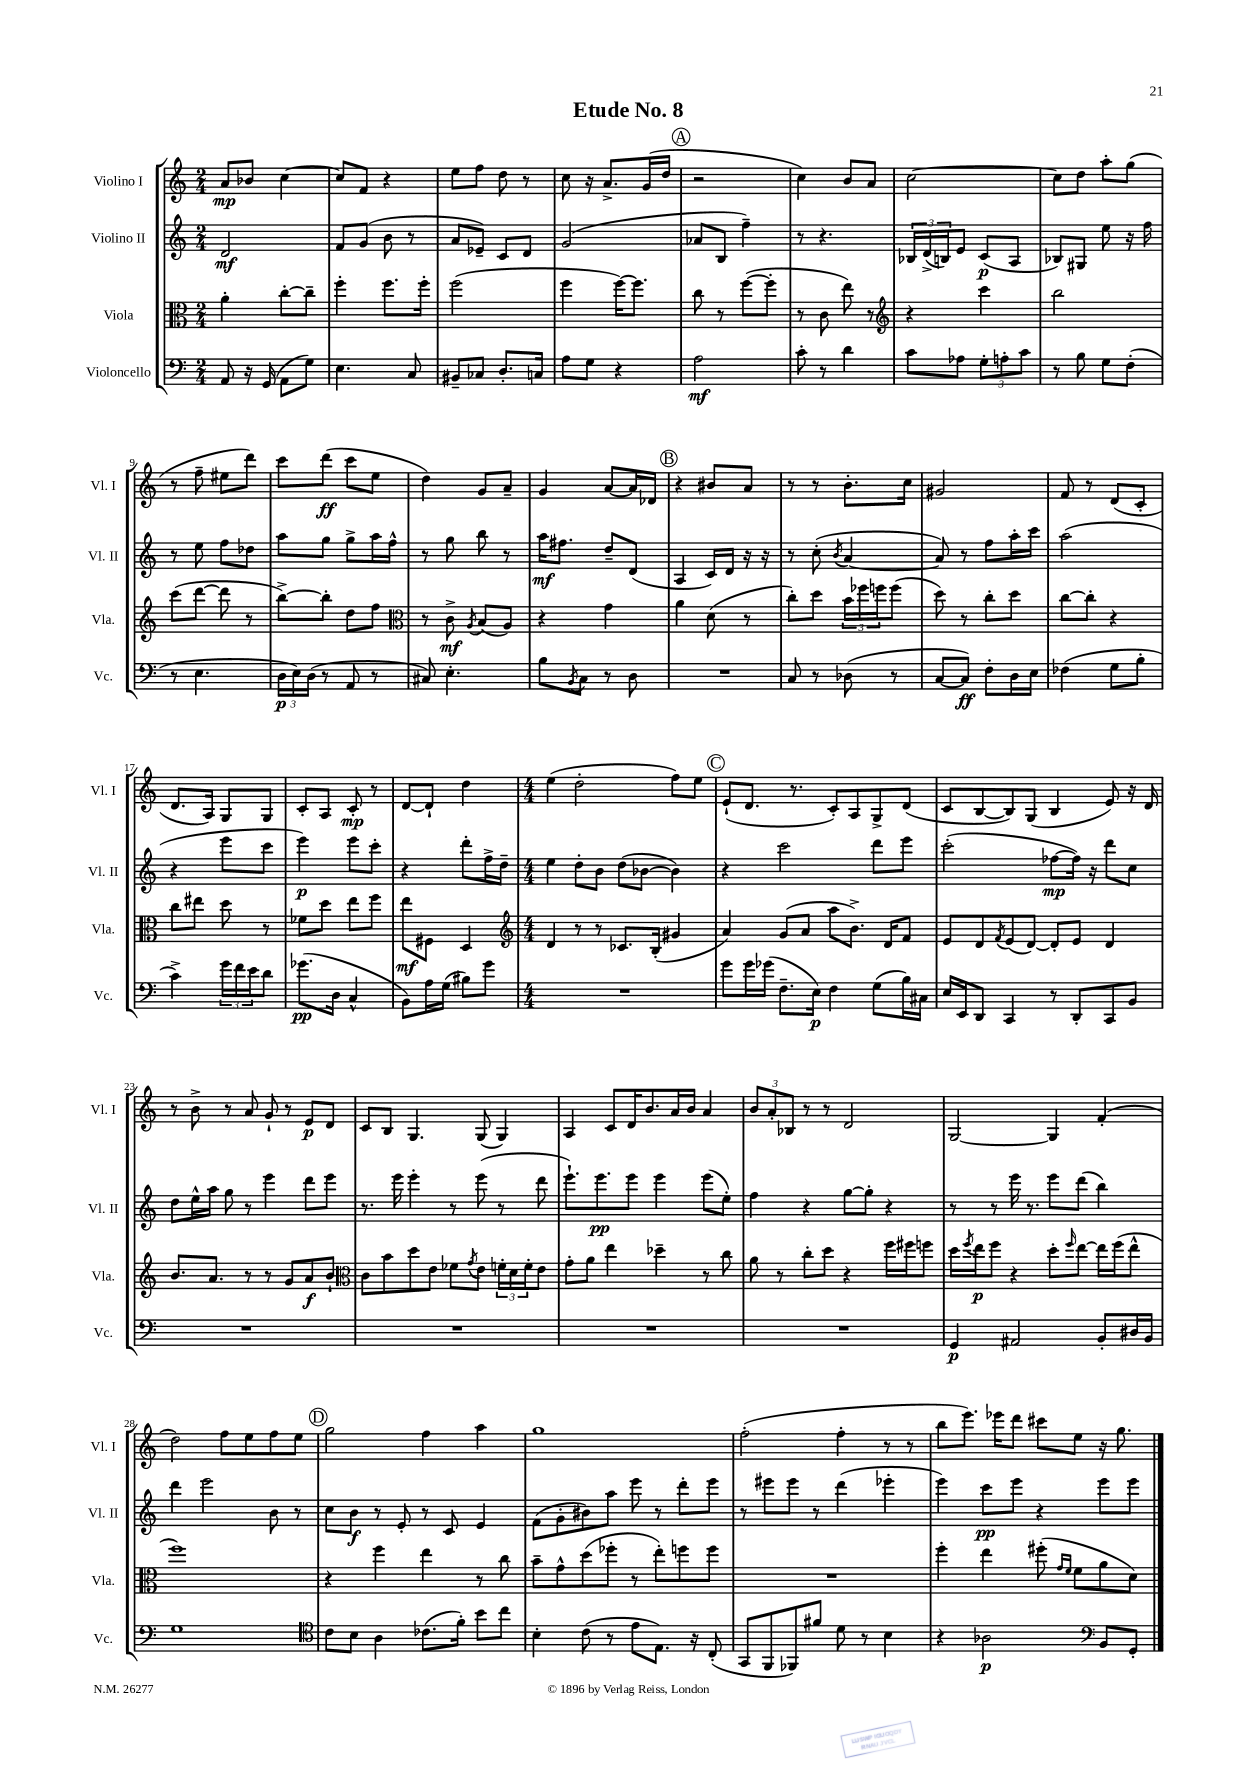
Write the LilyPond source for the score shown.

\header { title = "Etude No. 8" }
<<
\new StaffGroup <<
\new Staff = "s0" \with { instrumentName = "Violino I" shortInstrumentName = "Vl. I" } {
    \clef treble \key c \major \numericTimeSignature \time 2/4
    a'8\mp bes'8 c''4~ |
    c''8 f'8 r4 |
    e''8 f''8 d''8 r8 |
    c''8 r16 a'8.-> g'16( d''16 |
    \mark \markup { \circle "A" } r2 |
    c''4) b'8 a'8 |
    c''2~ |
    c''8 d''8 a''8-. g''8( |
    r8 f''8-- eis''8 d'''8) |
    c'''8 d'''8\ff( c'''8 e''8 |
    d''4) g'8 a'8-- |
    g'4 a'8~ a'16 des'16 |
    \mark \markup { \circle "B" } r4 bis'8 a'8 |
    r8 r8 b'8.-. c''16 |
    gis'2 |
    f'8 r8 d'8( c'8-. |
    d'8. a16) g8 g8 |
    c'8-. a8 c'8-.\mp r8 |
    d'8~ d'8-! d''4 |
    \numericTimeSignature \time 4/4 e''4( d''2-. f''8) e''8 |
    \mark \markup { \circle "C" } e'8-!( d'8. r8. c'8-.) a8 g8-> d'8( |
    c'8 b8~ b8) g8( b4 e'8) r16 d'16 |
    r8 b'8-> r8 a'8 g'8-! r8 e'8\p d'8 |
    c'8 b8 g4. g8( g4) |
    a4 c'8 d'16 b'8. a'16 b'16 a'4 |
    \tuplet 3/2 { b'8 a'8-. bes8 } r8 r8 d'2 |
    g2~ g4 f'4-.( |
    d''2) f''8 e''8 f''8 e''8 |
    \mark \markup { \circle "D" } g''2 f''4 a''4 |
    g''1 |
    f''2-.( f''4-. r8 r8 |
    b''8 e'''8.) ees'''16 d'''8 cis'''8 e''8 r16 g''8. \bar "|." |
}
\new Staff = "s1" \with { instrumentName = "Violino II" shortInstrumentName = "Vl. II" } {
    \clef treble \key c \major \numericTimeSignature \time 2/4
    d'2\mf |
    f'8 g'8( b'8 r8 |
    a'8 ees'8--) c'8 d'8 |
    g'2( |
    \mark \markup { \circle "A" } aes'8 b8 f''4--) |
    r8 r4. |
    \tuplet 3/2 { bes16 d'16->( b16) } e'8 c'8\p( a8 |
    bes8) gis8 e''8 r16 f''16 |
    r8 e''8 f''8 des''8 |
    a''8 g''8 g''8-> a''16 f''16-^ |
    r8 g''8 b''8 r8 |
    a''16\mf fis''8. d''8-- d'8( |
    \mark \markup { \circle "B" } a4 c'16) d'16 r16 r16 |
    r8 c''8-.( \acciaccatura { b'8 } a'4~ |
    a'8) r8 f''8 a''16-. c'''16 |
    a''2( |
    r4 e'''8 c'''8 |
    e'''4\p) e'''8 c'''8-. |
    r4 d'''8-. f''16-> d''16-- |
    \numericTimeSignature \time 4/4 e''4 d''8-. b'8 d''8( bes'8~ bes'4) |
    \mark \markup { \circle "C" } r4 c'''2 d'''8 e'''8 |
    c'''2-.( fes''8~\mp fes''16) r16 d'''8 c''8 |
    d''8 e''16-^ a''16 g''8 r8 e'''4 d'''8 e'''8 |
    r8. e'''16 e'''4-. r8 e'''8( r8 d'''8 |
    e'''8.-!) e'''8.\pp e'''8 e'''4 e'''8( e''8-.) |
    f''4 r4 g''8~ g''8-. r4 |
    r8 r8 e'''16 r8. e'''8 d'''8( b''4) |
    d'''4 e'''2 b'8 r8 |
    \mark \markup { \circle "D" } c''8 b'8\f r8 e'8-. r8 c'8 e'4 |
    f'8( g'8-. bis'8) a''8 e'''8 r8 d'''8-. e'''8 |
    r8 eis'''8 eis'''8 r8 d'''4( ees'''4-. |
    e'''4) c'''8\pp e'''8 r4 e'''8 e'''8 \bar "|." |
}
\new Staff = "s2" \with { instrumentName = "Viola" shortInstrumentName = "Vla." } {
    \clef alto \key c \major \numericTimeSignature \time 2/4
    a'4-. c''8~-. c''8-- |
    f''4-. f''8. f''16-. |
    f''2( |
    f''4 f''16~) f''8. |
    \mark \markup { \circle "A" } c''8 r8 f''8~( f''8-. |
    r8 c'8 e''8) r8 |
    \clef treble r4 c'''4 |
    b''2 |
    c'''8( d'''8~ d'''8 r8 |
    b''8~->) b''8-. d''8 f''8 |
    \clef alto r8 c'8->\mf \acciaccatura { a8 } b8( a8) |
    r4 g'4 |
    \mark \markup { \circle "B" } a'4 d'8( r8 |
    c''8-.) d''8 \tuplet 3/2 { b'16 fes''16 f''16 } f''8( |
    d''8) r8 c''8-. d''8 |
    c''8~ c''8-. r4 |
    c''8 eis''8 d''8 r8 |
    fes'8 d''8 e''8 f''8 |
    e''8\mf fis8 d4 |
    \numericTimeSignature \time 4/4 \clef treble d'4 r8 r8 ces'8. b16-.( gis'4 |
    \mark \markup { \circle "C" } a'4) g'8( a'8 a''8 b'8.->) d'16 f'8 |
    e'8 d'8 \acciaccatura { f'8 } e'8( d'8~) d'8-. e'8 d'4 |
    b'8. a'8. r8 r8 g'8 a'8\f b'8-! |
    \clef alto c'8 b'8 d''8 e'8 fes'8 \acciaccatura { g'8 } e'8 \tuplet 3/2 { f'16-. d'16 f'16-. } e'8 |
    g'8-. a'8 e''4 des''4-- r8 c''8 |
    a'8 r8 c''8-. d''8 r4 f''16 fis''16 f''8 |
    d''16 \acciaccatura { f''8 } e''16\p f''8 r4 d''8-. \grace { f''16 } e''8~ e''16 f''16( e''8-^ |
    f''1) |
    \mark \markup { \circle "D" } r4 f''4 e''4 r8 c''8 |
    b'8-- g'8-^ d''8( fes''8-. r8 e''8-.) f''8 f''8 |
    R1 |
    f''4-. e''4 fis''8-.( \grace { g'16 f'16 } f'8 a'8 d'8) \bar "|." |
}
\new Staff = "s3" \with { instrumentName = "Violoncello" shortInstrumentName = "Vc." } {
    \clef bass \key c \major \numericTimeSignature \time 2/4
    a,8 r16 g,16( a,8 g8) |
    e4. c8 |
    bis,8-- ces8 d8.-. c16 |
    a8 g8 r4 |
    \mark \markup { \circle "A" } a2\mf |
    c'8-. r8 d'4 |
    c'8 aes8 \tuplet 3/2 { g8-. a8-. c'8 } |
    r8 b8 g8 f8-.( |
    r8 e4. |
    \tuplet 3/2 { d16\p e16) d16( } r8 a,8 r8 |
    cis8) e4.-. |
    b8 \acciaccatura { b,8 } c8 r8 d8 |
    \mark \markup { \circle "B" } R2 |
    c8 r8 des8( r8 |
    c8~ c8\ff) f8-. d16 e16 |
    fes4( g8 b8-. |
    c'4->) \tuplet 3/2 { g'16 f'16 e'16 } d'8 |
    ges'8.\pp( d16 c4-^ |
    b,8) a16 g16( bis8) g'8 |
    \numericTimeSignature \time 4/4 R1 |
    \mark \markup { \circle "C" } g'8 g'16 ges'16( f8.-- e16\p) f4 g8( b16) cis16 |
    e16 e,16 d,8 c,4 r8 d,8-. c,8 b,8 |
    R1 |
    R1 |
    R1 |
    R1 |
    g,4\p ais,2 b,8-. dis16 b,16 |
    g1 |
    \mark \markup { \circle "D" } \clef tenor c'8 b8 a4 ces'8.( f'16-.) b'8 c''8 |
    b4-. c'8( r8 e'8 e8.) r16 c8-.( |
    g,8 f,8 fes,8) fis'8 d'8 r8 b4 |
    r4 aes2\p \clef bass b,8 g,8-. \bar "|." |
}
>>
>>
